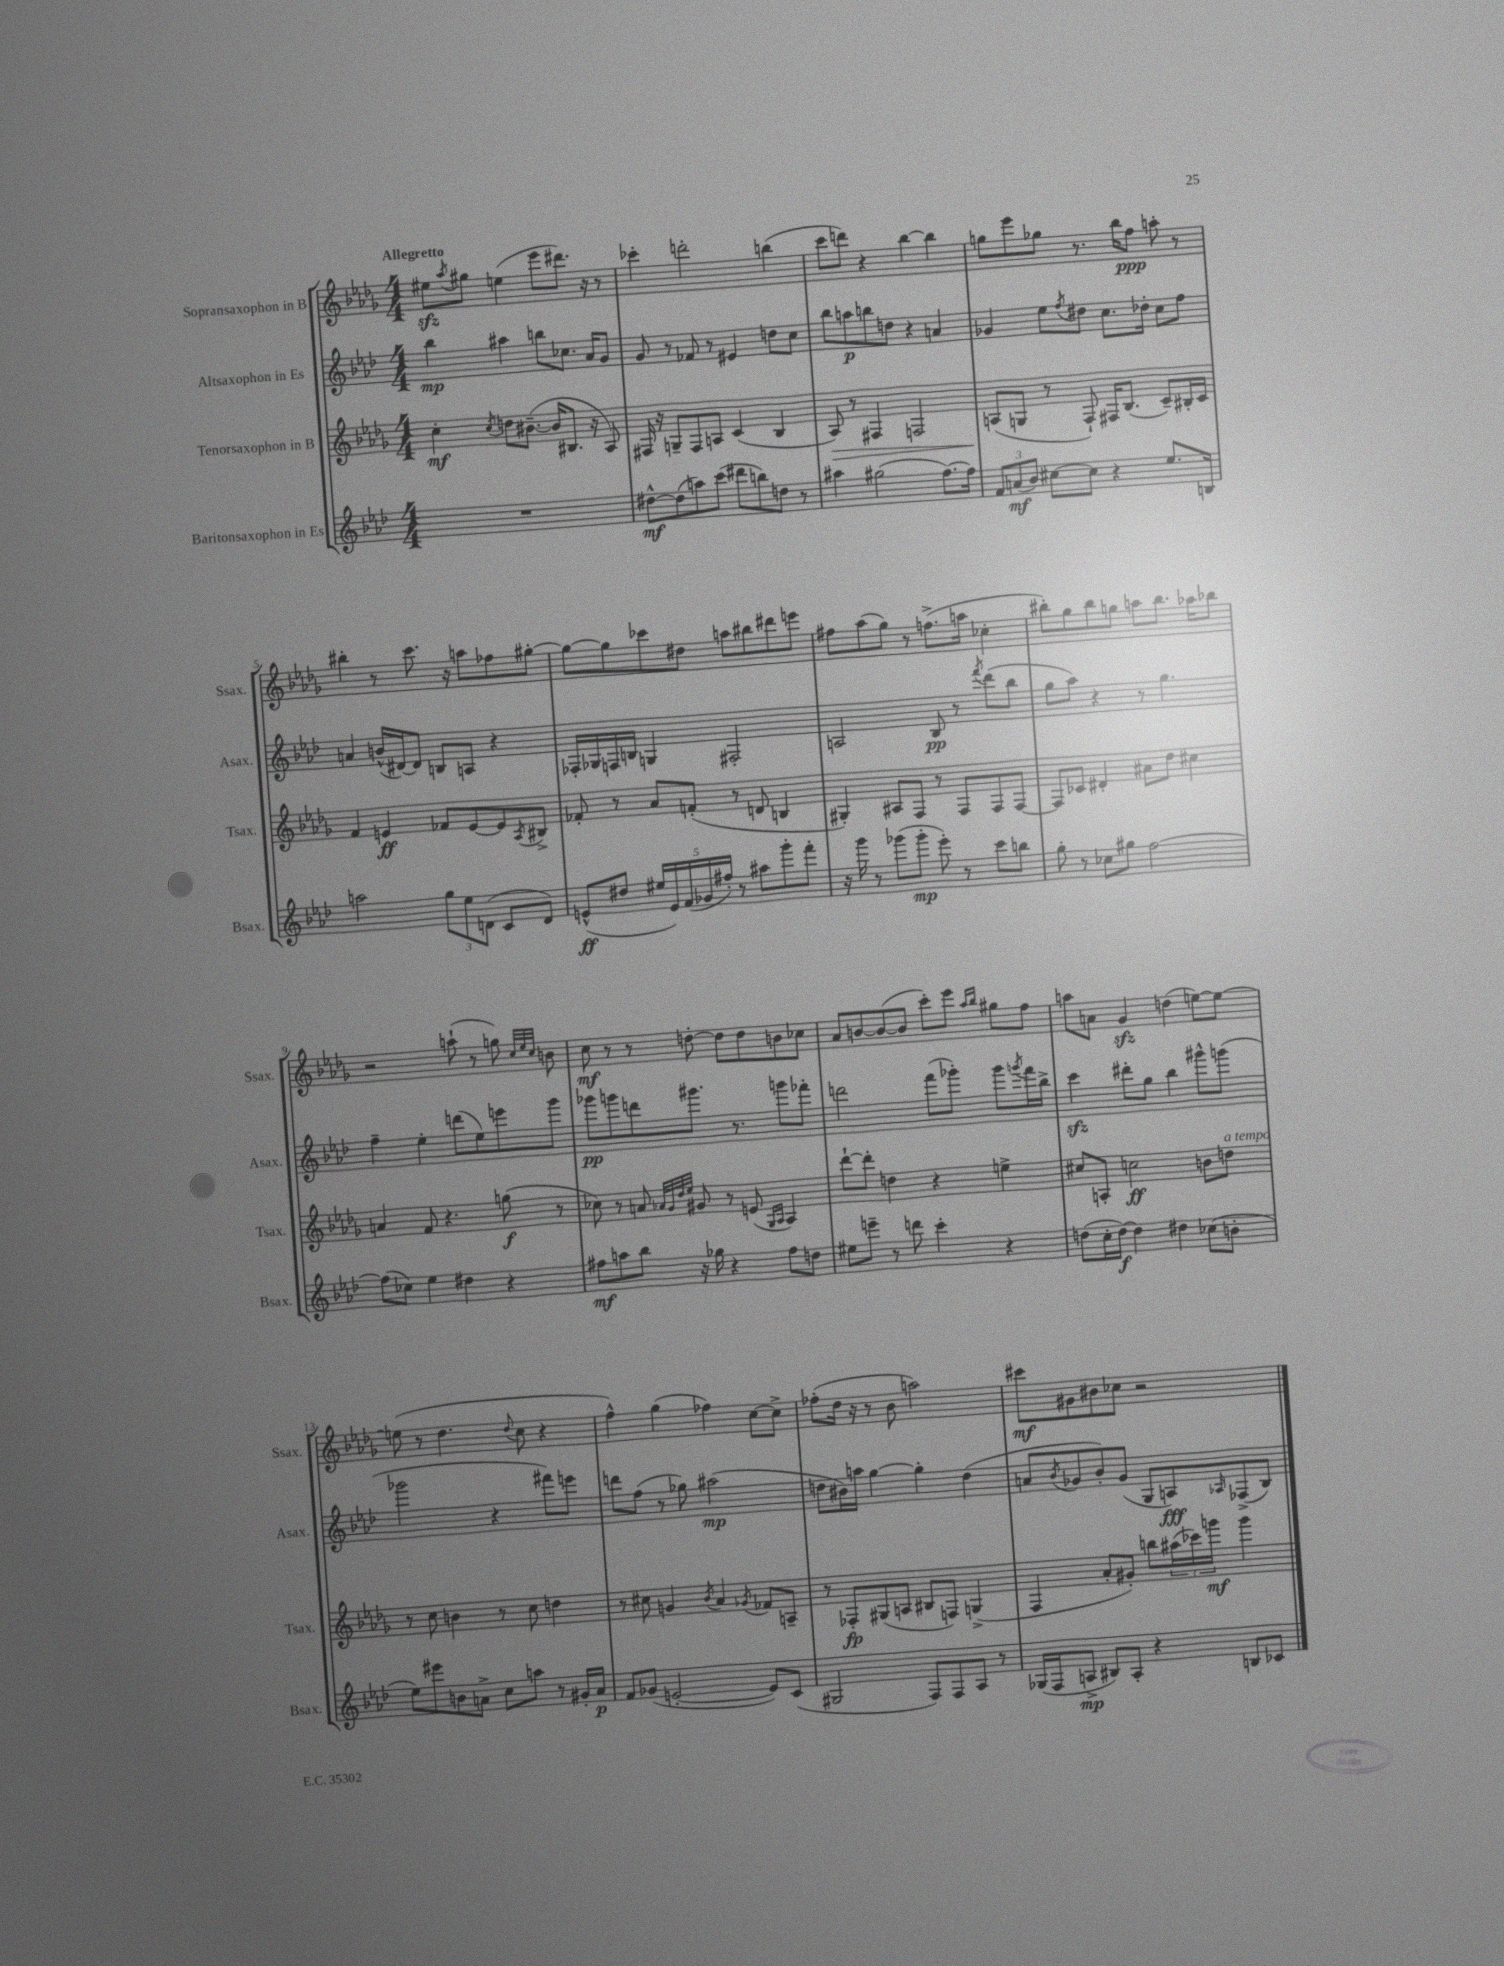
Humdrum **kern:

**kern	**kern	**kern	**kern
*staff4	*staff3	*staff2	*staff1
*clefG2	*clefG2	*clefG2	*clefG2
*k[b-e-a-d-]	*k[b-e-a-d-g-]	*k[b-e-a-d-]	*k[b-e-a-d-g-]
*M4/4	*M4/4	*M4/4	*M4/4
1r	4cc'	4bb-	8ee#
.	.	.	8qaa-
.	.	.	8gg#
.	8qcc	.	.
.	8dd	4aa#	(4ee
.	([8.b#~	.	.
.	.	8bb	8eee-
.	16b#]	.	.
.	8.B#	8.cc-	8.ddd#)
.	16r	16a-	16r
.	8A-)	8g	8r
=	=	=	=
[8dd#^^	16F#	8g	4ccc-'
.	16r	.	.
(8dd#]	8G~	8r	.
8aa)	8F#	8f-	2ddd'
(8ccc	8A	8r	.
8ddd#	(4c	4e#	.
8bb)	.	.	.
8dd	4B-	8dd	(4bb
8r	.	8cc	.
=	=	=	=
4aa#	8A-)	8bb-	8ccc
.	8r	8aa	8ddd)
(2gg#	4F#	8bb	4r
.	.	8dd	.
.	2F	4r	[4bb-
[8.ff)	.	4a	4bb-]
16ff]	.	.	.
=	=	=	=
12f	(8A	4g-	8gg
(12a	.	.	.
.	8G	.	8eee-
12b-)	.	.	.
[8cc#	8r	8ee-	8gg-
.	.	8qff	.
8cc#]	8F`)	8dd#	8.r
4r	16F#	8.cc	.
.	(8.B-	.	16bb-
.	.	.	8ff
.	.	16dd-'	.
8.ee-	8c~)	8cc	8aa'
.	16B#'	8ff	8r
16B	16c	.	.
=	=	=	=
2aa	4f	4a	4bb#'
.	4e	(16b^^	8r
.	.	[16d#)	.
.	.	8d#]	8.ccc
12gg	8f-	8B	.
.	.	.	16r
12ee-	.	.	.
.	[8e	8A	8aa
(12d	.	.	.
8c	8e]	4r	8ff-
.	8qA-	.	.
8d)	8B#^	.	[8gg#'
=	=	=	=
(8e^^	8f-'	16F-'	8gg#_
.	.	16G-	.
8dd#	8r	16F	8gg#]
.	.	16B	.
20ee#	8a-	4G	8ccc-
20e)	.	.	.
(20f	.	.	.
.	(8f'	.	8dd#
20g-	.	.	.
20ff#')	.	.	.
8r	8r	2F#'	8aa
8aa#	8d	.	8bb#
8ggg'	4B	.	8ddd#
8fff'	.	.	8eee
=	=	=	=
16r	4G#')	2A	8ff#
16ggg	.	.	.
8r	.	.	(8aa-
(8ggg-	8A#	.	8gg-)
8ggg-'	8F	.	8r
8eee-')	8r	8B-	(8.ff^
8r	8F	8r	.
.	.	.	16aa
.	.	8qfff	.
8ccc	8F	(8ddd-	4cc-'
8bb	[8F	8bb-	.
=	=	=	=
8gg'	8F]	8gg	8bb#')
8r	8c-	8aa-)	8gg-
8cc-	4d#'	4r	8bb#
8gg#	.	.	8gg
[2ff	8a#	8r	8aa
.	8dd-	4.gg	8.bb#
.	4cc#	.	.
.	.	.	16aa-
.	.	.	8bb-
=	=	=	=
(8ff]	4a	4ff~	2r
8cc-)	.	.	.
4ee-	8f	4ee-'	.
.	4.r	.	.
4dd#	.	(8ddd	(8aa`
.	.	8ee-)	8r
4r	(8gg	8eee	8gg)
.	.	.	32qqcc
.	.	.	32qqee-
.	.	.	32qqcc
.	8r	8ggg	8b
=	=	=	=
8ff#	8cc-)	8ggg-	8cc
8aa	8r	8ggg	8r
8bb-	8a	8ddd	8r
.	32qqa-	.	.
.	32qqg-	.	.
.	32qqdd-	.	.
.	32qqee-	.	.
16r	8g#	8.ggg#	[8dd'
16gg-	.	.	.
4r	8r	.	8dd]
.	.	8.r	.
.	(8e	.	8dd
.	16qqG-	.	.
.	16qqA-	.	.
8ff#	4A-)	8ggg	8b
8dd	.	8fff-'	8cc-
=	=	=	=
8ee#	[8ddd-`	2ddd	8a-
8eee~	8ddd-']	.	[8b
8r	4dd	.	(8b_
8ddd	.	.	8b]
4ccc'	4r	(8fff	8ccc')
.	.	8ggg-')	8eee-
.	.	.	16qqaa-
.	.	.	16qqbb-
4r	4ee^	8ggg-	8gg#
.	.	8qggg	.
.	.	16fff	8ff
.	.	16bb-^	.
=	=	=	=
(8dd	8cc#	4ccc	8aa
16cc'	8A'	.	8a
[16dd)	.	.	.
4dd]	2cc	8ddd#'	4g-
.	.	8gg	.
4dd#	.	4bb-	(4dd
(8cc-	8b	8ggg#^^	[8ee)
8b'	8dd	(8ggg	8ee_
=	=	=	=
8ee-)	8r	2ggg-	(8ee]
8eee#	8cc	.	8r
8b	4b	.	4.dd-
8a^	.	.	.
8cc	8r	4r	.
.	.	.	8qqdd-
8aa	8cc	.	8cc
8r	4dd	8fff#)	4r
16g#'	.	8eee	.
16a	.	.	.
=	=	=	=
8f	8r	8ddd	4ff^^)
(8g-	8cc#	(8ff	.
[2e'	4g	8r	(4gg-
.	.	8gg-)	.
.	8qb-	.	.
.	4a-	(2aa#	4ff-)
.	8qg-	.	.
8e])	8f-	.	[8cc
(8c	8A~	.	8cc^]
=	=	=	=
2G#	8r	8dd	(8ff-'
.	8F-'	16b#)	16dd-
.	.	16aa	16r
.	(8G#	[4gg	8r
.	8A	.	8b-
8F)	8B#	4gg']	2aa)
8F	8F)	.	.
8A-	(4G^	(4dd	.
8r	.	.	.
=	=	=	=
(16G-	4F	8a	8ccc#
16F	.	.	.
.	.	8qb-	.
8A^	.	8g-	8g#
8B#)	8a-'	8b-')	8b#
8A'	8g#')	(8g-	8cc-
4r	8bb	8G	2r
.	(24aa#	8A)	.
.	24ccc-)	.	.
.	24ggg	.	.
.	.	16qqA-	.
8B	4ggg	(8F-^	.
8c-	.	8B-)	.
==	==	==	==
*-	*-	*-	*-
